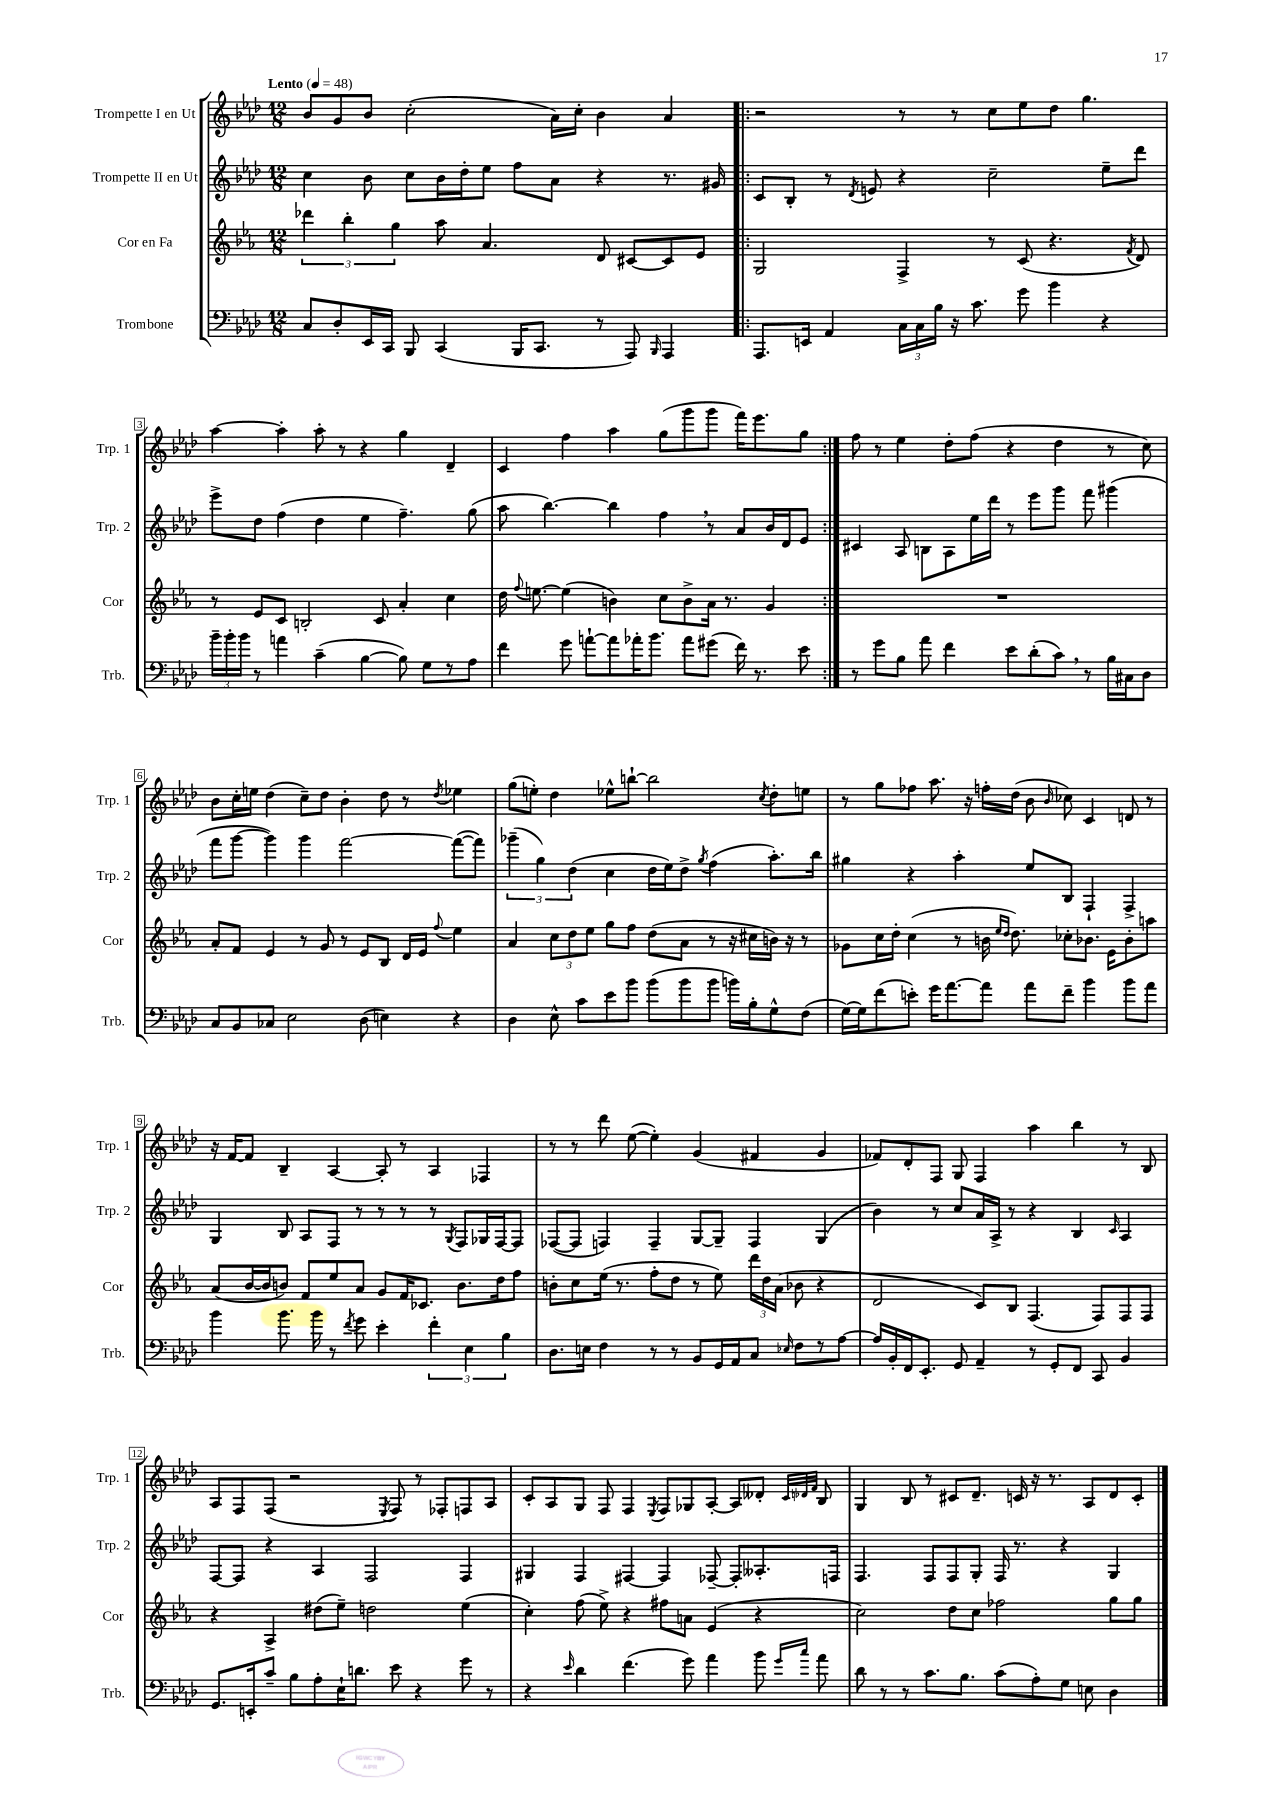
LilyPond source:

<<
\new StaffGroup <<
\new Staff = "s0" \with { instrumentName = "Trompette I en Ut" shortInstrumentName = "Trp. 1" } {
    \clef treble \key aes \major \numericTimeSignature \time 12/8 \tempo "Lento" 4 = 48
    \autoBeamOff bes'8[ g'8 bes'8] c''2-.( aes'16[) c''16]-. bes'4 aes'4 |
    \repeat volta 2 { r2 r8 r8 c''8[ ees''8 des''8] g''4. |
    aes''4~ aes''4-. aes''8-. r8 r4 g''4 des'4-- |
    c'4 f''4 aes''4 g''8[( g'''8 g'''8] f'''16[) ees'''8. g''8] | }
    f''8 r8 ees''4 des''8[-. f''8]( r4 des''4 r8 c''8) |
    bes'8[ c''16-. e''16] des''4( c''8[--) des''8] bes'4-. des''8 r8 \acciaccatura { des''8 } ees''4 |
    g''8[( e''8]-.) des''4 ees''8[-^ b''8]~-! b''2 \acciaccatura { c''8 } des''8[-. e''8] |
    r8 g''8[ fes''8] aes''8. r16 f''16[-. des''16]( bes'8 \grace { bes'16 } ces''8) c'4 d'8 r8 |
    r16 f'16[~ f'8] bes4-- aes4~ aes8-. r8 aes4 fes4 |
    r8 r8 des'''8 ees''8~( ees''4-.) g'4( fis'4 g'4 |
    fes'8[) des'8-. f8] g8 f4 aes''4 bes''4 r8 bes8 |
    aes8[ f8 f8]( r2 \acciaccatura { ees8 } f8) r8 fes8[-. f8 aes8] |
    c'8[-. aes8 g8] f8 f4 \acciaccatura { ees8 } f8[ ges8 aes8]~-. aes8[ deses'8]-. \grace { c'32[ des'32 f'32] } bes8 |
    g4 bes8 r8 cis'8[ des'8.]-- c'16 r16 r8. aes8[ des'8 c'8]-. \bar "|." |
}
\new Staff = "s1" \with { instrumentName = "Trompette II en Ut" shortInstrumentName = "Trp. 2" } {
    \clef treble \key aes \major \numericTimeSignature \time 12/8
    \autoBeamOff c''4 bes'8 c''8[ bes'16 des''16-. ees''8] f''8[ aes'8] r4 r8. gis'16 |
    \repeat volta 2 { c'8[ bes8]-. r8 \acciaccatura { des'8 } e'8 r4 c''2-- ees''8[-- des'''8] |
    ees'''8[-> des''8] f''4( des''4 ees''4 f''4.--) g''8( |
    aes''8 bes''4.~) bes''4 f''4 \breathe r8 aes'8[ bes'16 des'16 ees'8] | }
    cis'4 aes8 b8[ aes8 ees''16 des'''16] r8 ees'''8[ g'''8] f'''8 gis'''4( |
    f'''8[ g'''8]~ g'''4) g'''4 f'''2~ f'''8[~( f'''8]) |
    \tuplet 3/2 { ges'''4--( g''4) des''4( } c''4 des''16[ ees''16) des''8]-> \acciaccatura { g''8 } f''4( aes''8.[-.) bes''16] |
    gis''4 r4 aes''4-. ees''8[ bes8] f4-! f4-> |
    g4 bes8 aes8[ f8] r8 r8 r8 r8 \acciaccatura { g8 } f8[ ges16 f16~ f8] |
    fes8[~( fes8] f4) f4-- g8[~ g8]-- f4 g4( |
    bes'4) r8 c''8[ aes'16 aes16]-> r8 r4 bes4 \grace { c'16 } aes4 |
    f8[~ f8] r4 aes4 f2 f4 |
    gis4 f4 fis4~ fis4 fes8~-- fes8[-. aeses8.-. f16] |
    f4. f8[ f8 g8]-. f16 r8. r4 g4 \bar "|." |
}
\new Staff = "s2" \with { instrumentName = "Cor en Fa" shortInstrumentName = "Cor" } {
    \clef treble \key ees \major \numericTimeSignature \time 12/8
    \autoBeamOff \tuplet 3/2 { des'''4 bes''4-. g''4 } aes''8 aes'4. d'8 cis'8[~ cis'8 ees'8] |
    \repeat volta 2 { g2 f4-> r8 c'8( r4. \acciaccatura { f'8 } d'8) |
    r8 ees'8[ c'8] b2-. c'8 aes'4-. c''4 |
    d''16 \appoggiatura { f''8 } e''8.~ e''4( b'4) c''8[ b'8-> aes'16] r8. g'4 | }
    R1. |
    aes'8[-. f'8] ees'4 r8 g'8 r8 ees'8[ bes8] d'16[ ees'16] \appoggiatura { f''8 } ees''4 |
    aes'4 \tuplet 3/2 { c''8[ d''8 ees''8] } g''8[ f''8] d''8[( aes'8] r8 r16 cis''16[ b'16]) r16 r8 |
    ges'8[ c''16 d''16]-. c''4( r8 b'16 \grace { ees''16[ d''16] } d''8.) ces''8[-. bes'8.] ees'16[ bes'8-. a''8] |
    aes'8[( bes'16~ bes'16 b'8]) f'8[ ees''8 aes'8] g'8[ f'16 ces'8.] b'8.[ d''16 f''8] |
    b'8[-. c''8 ees''16]( r8. f''8[-. d''8] r8 ees''8) \tuplet 3/2 { d'''16[ d''16 aes'16]( } bes'8 r4 |
    d'2 c'8[) bes8] f4.( f8[) f8 f8] |
    r4 aes4-> dis''8[( ees''8]--) d''2 ees''4( |
    c''4-.) f''8( ees''8->) r4 fis''8[ a'8] ees'4( r4 |
    c''2) d''8[ c''8] fes''2 g''8[ g''8] \bar "|." |
}
\new Staff = "s3" \with { instrumentName = "Trombone" shortInstrumentName = "Trb." } {
    \clef bass \key aes \major \numericTimeSignature \time 12/8
    \autoBeamOff c8[ des8-. ees,16 c,16] bes,,8 c,4( bes,,16[ c,8.] r8 aes,,8) \grace { bes,,16 } aes,,4 |
    \repeat volta 2 { aes,,8.[ e,16] aes,4 \tuplet 3/2 { c16[ c16 bes16] } r16 c'8. g'8 bes'4 r4 |
    \tuplet 3/2 { bes'16[-- bes'16-. bes'16] } r8 a'4 c'4--( bes4~ bes8) g8[ r8 aes8] |
    f'4 g'8 a'8[~-! a'8 aes'16-. bes'8.] aes'8[ gis'8]( f'16) r8. ees'8 | }
    r8 g'8[ bes8] aes'8 f'4 ees'8[ des'8-.( c'8]) \breathe r8 bes16[ cis16 des8] |
    c8[ bes,8 ces8] ees2 des8( e4) r4 |
    des4 ees8-^ c'8[ ees'8 bes'8] bes'8[( bes'8 bes'8] b'16[) bes16-. g8-^ f8]( |
    g16[~) g16 f'8( e'8]-.) g'16[ aes'8.~ aes'8] aes'8[ f'8]-- bes'4 bes'8[ aes'8] |
    bes'4 bes'8. bes'16 r8 \acciaccatura { f'8 } g'8 ees'4-. \tuplet 3/2 { f'4-. ees4 bes4 } |
    des8.[ e16] f4 r8 r8 bes,8[ g,16 aes,16 c8] \grace { ees16 } f8[ r8 aes8]~ |
    aes16[ bes,16-. f,16 ees,8.]-. g,8 aes,4-- r8 g,8[-. f,8] c,8 bes,4 |
    g,8.[ e,16-. c'8]-- bes8[ aes8-. ees16-! d'8.] ees'8 r4 g'8 r8 |
    r4 \grace { ees'16 } des'4 f'4.( g'8) aes'4 bes'8 \grace { g'16[ c''16] } aes'8 |
    des'8 r8 r8 c'8.[ bes8.] c'8[( aes8-.) g8] e8 des4 \bar "|." |
}
>>
>>
\layout { \context { \Score \override BarNumber.stencil = #(make-stencil-boxer 0.1 0.3 ly:text-interface::print) } }
